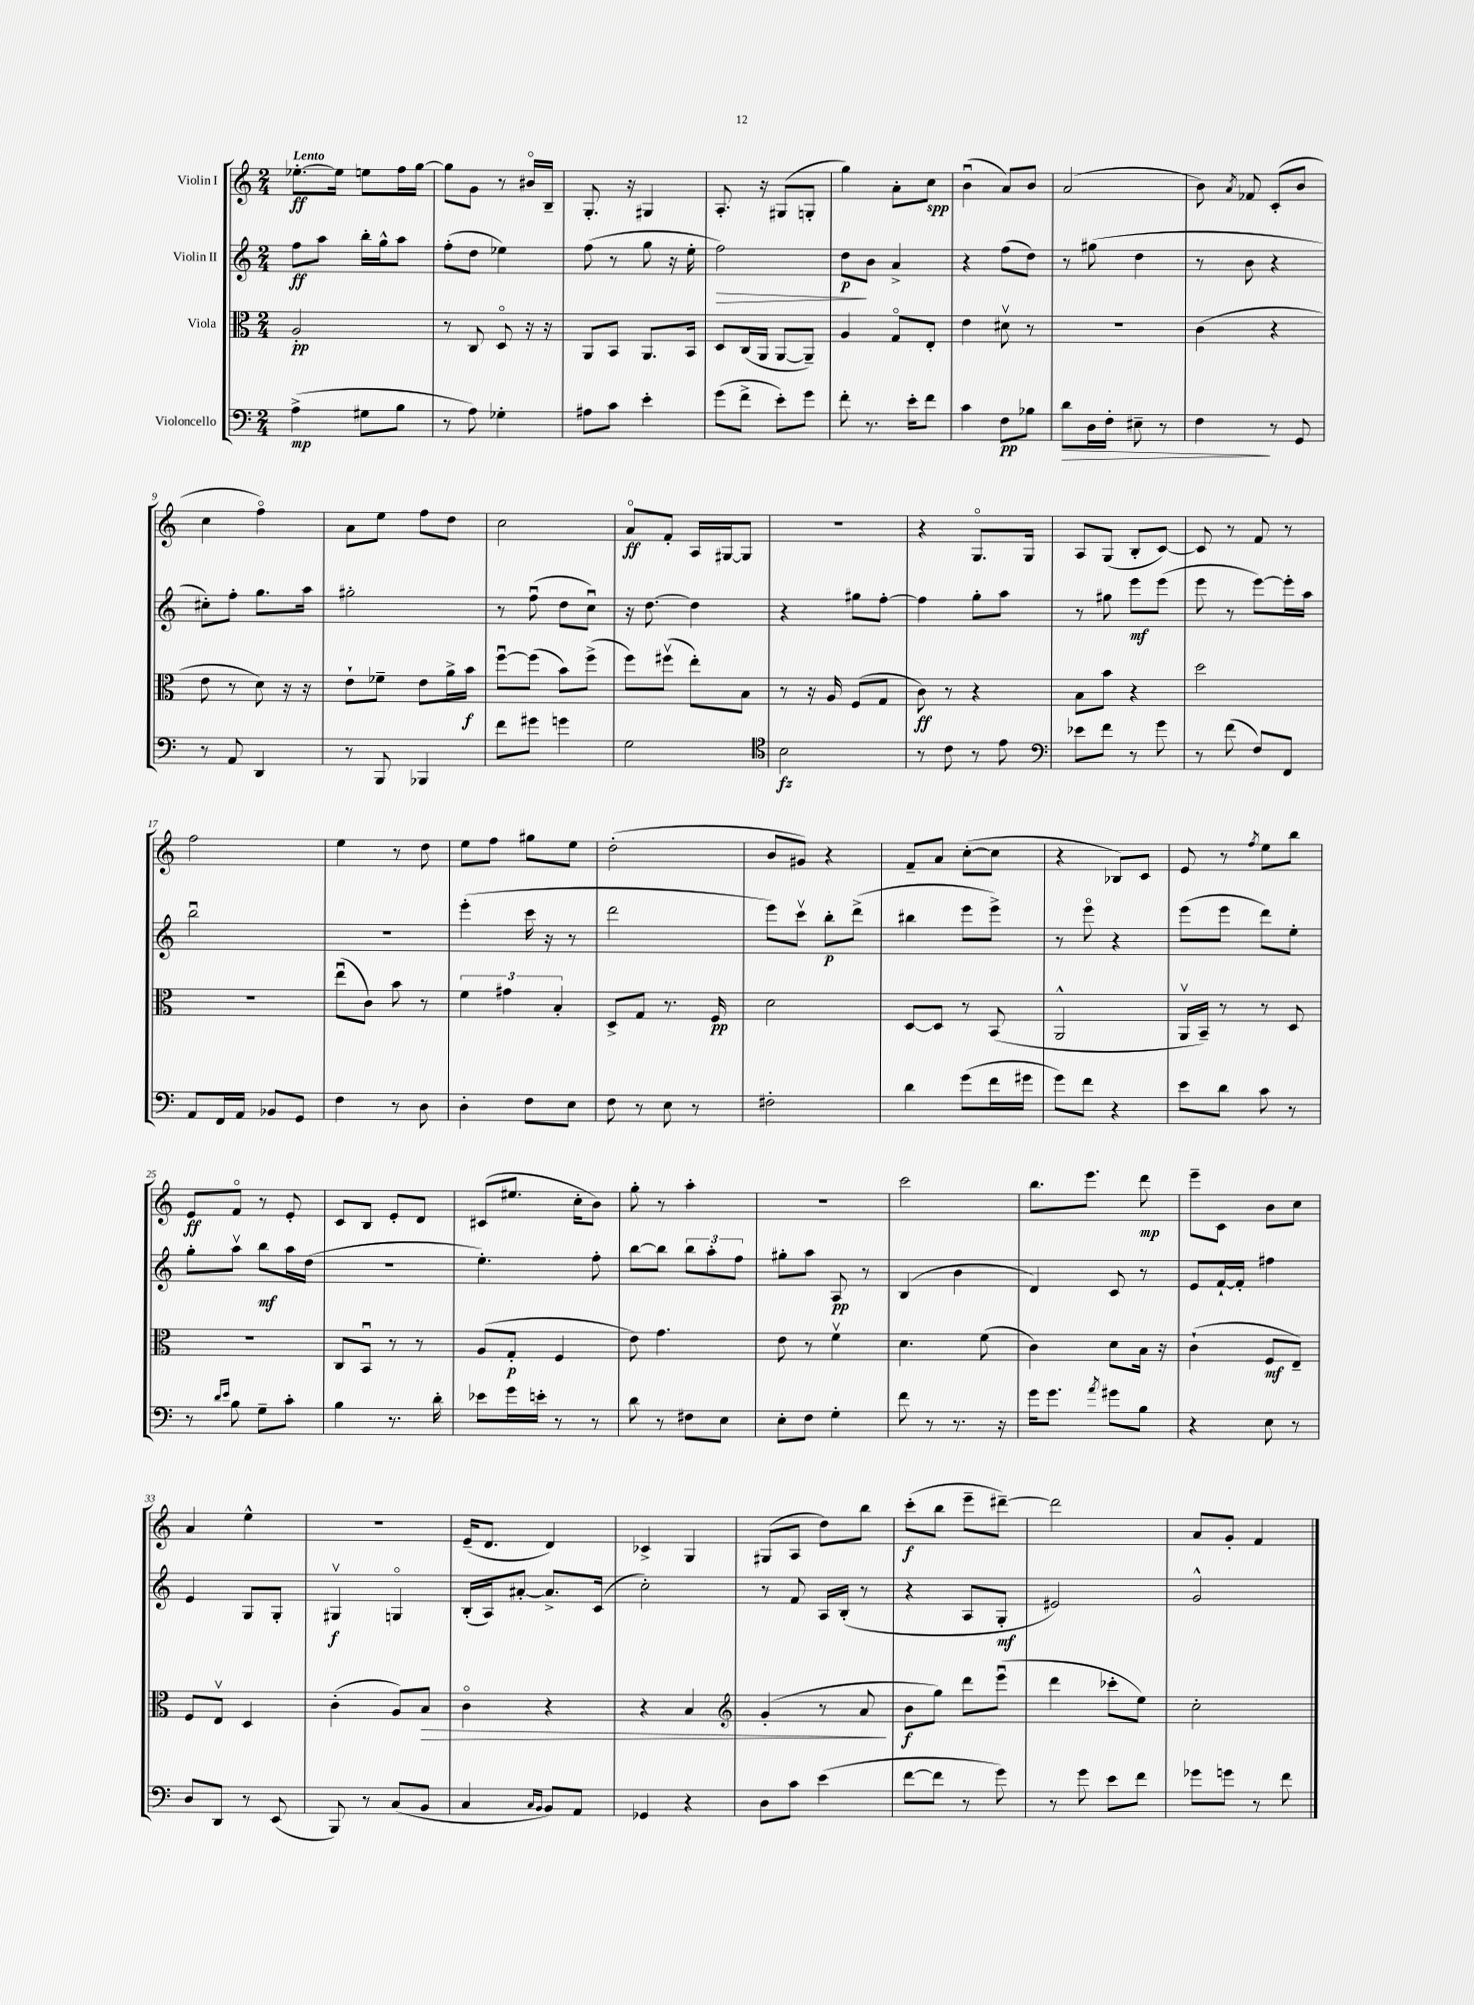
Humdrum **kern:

**kern	**dynam	**kern	**dynam	**kern	**dynam	**kern	**dynam
*part4	*part4	*part3	*part3	*part2	*part2	*part1	*part1
*staff4	*staff4	*staff3	*staff3	*staff2	*staff2	*staff1	*staff1
*I"Violoncello	*	*I"Viola	*	*I"Violin II	*	*I"Violin I	*
*clefF4	*	*clefC3	*	*clefG2	*	*clefG2	*
*k[]	*	*k[]	*	*k[]	*	*k[]	*
*M2/4	*	*M2/4	*	*M2/4	*	*M2/4	*
=1	=1	=1	=1	=1	=1	=1	=1
!	!	!	!	!	!	!LO:TX:a:B:t=Lento	!
(4A^\	mp	2A'/	pp	8ff\L	ff	[8.ee-X'\L	ff
.	.	.	.	8aa\J	.	.	.
.	.	.	.	.	.	16ee-\Jk]	.
8G#X\L	.	.	.	16bb'\LL	.	8een\L	.
.	.	.	.	16gg^^\J	.	.	.
8B\J	.	.	.	8aa\J	.	16ff\L	.
.	.	.	.	.	.	[16gg\JJ	.
=2	=2	=2	=2	=2	=2	=2	=2
8r	.	8r	.	(8ff'\L	.	8gg\L]	.
8A\)	.	8C/	.	8dd\J	.	8g\J	.
4G-X'\	.	8D/	.	4ee-X\)	.	8r	.
.	.	16r	.	.	.	16b#X/LL	.
.	.	16r	.	.	.	16B~/JJ	.
=3	=3	=3	=3	=3	=3	=3	=3
8A#X\L	.	8AA/L	.	(8ff\	.	8.G'/	.
8c\J	.	8BB/J	.	8r	.	.	.
.	.	.	.	.	.	16r	.
4e'\	.	8.AA/L	.	8gg\	.	4G#X/	.
.	.	.	.	16r	.	.	.
.	.	16BB/Jk	.	16ee'\	.	.	.
=4	=4	=4	=4	=4	=4	=4	=4
!	!	!	!	!	!LO:HP:b	!	!
(8g\L	.	8D/L	.	2ff\)	>	8.A'/	.
8f^\J	.	(16C/L	.	.	.	.	.
.	.	16AA/JJ	.	.	.	16r	.
8e'\L)	.	[8AA/L	.	.	.	(8G#X/L	.
8g\J	.	8AA~/J])	.	.	.	8Gn'/J	.
=5	=5	=5	=5	=5	=5	=5	=5
8f'\	.	4A/	.	8dd\L	p	4gg\)	.
8.r	.	.	.	8b\J	]	.	.
.	.	8G/L	.	4a^/	.	8a'\L	.
16e'\KL	.	.	.	.	.	.	.
8f\J	.	8E'/J	.	.	.	8cc\J	spp
=6	=6	=6	=6	=6	=6	=6	=6
4c\	.	4e\	.	4r	.	(4bu\	.
8F\L	pp	8d#Xv\	.	(8ff\L	.	8a/L)	.
8B-X\J	.	8r	.	8dd\J)	.	8b/J	.
=7	=7	=7	=7	=7	=7	=7	=7
!	!LO:HP:b	!	!	!	!	!	!
8d\L	>	2r	.	8r	.	(2a/	.
16D\L	.	.	.	(8gg#X\	.	.	.
16F'\JJ	.	.	.	.	.	.	.
8E#X~\	.	.	.	4dd\	.	.	.
8r	.	.	.	.	.	.	.
=8	=8	=8	=8	=8	=8	=8	=8
4F\	.	(4c\	.	8r	.	8b\)	.
.	.	.	.	.	.	8qa/	.
.	.	.	.	8b\	.	8f-X/	.
8r	]	4r	.	4r	.	(8c'/L	.
8GG/	.	.	.	.	.	8b/J	.
!!LO:LB:g=z
=9	=9	=9	=9	=9	=9	=9	=9
8r	.	8e\	.	8cc#X'\L)	.	4cc\	.
8AA/	.	8r	.	8ff'\J	.	.	.
4DD/	.	8d\)	.	8.gg\L	.	4ff\)	.
.	.	16r	.	.	.	.	.
.	.	16r	.	16aa\Jk	.	.	.
=10	=10	=10	=10	=10	=10	=10	=10
8r	.	8e`\L	.	2gg#X'\	.	8a\L	.
8BBB/	.	8f-X~\J	.	.	.	8ee\J	.
4BBB-X/	.	8e\L	.	.	.	8ff\L	.
.	.	16a^\L	.	.	.	8dd\J	.
.	.	16b\JJ	f	.	.	.	.
=11	=11	=11	=11	=11	=11	=11	=11
8f\L	.	[8ffu\L	.	8r	.	2cc\	.
8g#X\J	.	(8ff\J]	.	(8ffu\	.	.	.
4gn\	.	8b\L)	.	8dd\L	.	.	.
.	.	(8ff^\J	.	8ccu\J)	.	.	.
=12	=12	=12	=12	=12	=12	=12	=12
2G\	.	8ff\L)	.	16r	.	8a/L	ff
.	.	.	.	[8.dd\	.	.	.
.	.	(8ff#Xv\J	.	.	.	8f'/J	.
.	.	8ee'\L)	.	4dd\]	.	16A/LL	.
.	.	.	.	.	.	[16G#X/J	.
.	.	8B\J	.	.	.	8G#/J]	.
=13	=13	=13	=13	=13	=13	=13	=13
*clefC4	*	*	*	*	*	*	*
2B\	fz	8r	.	4r	.	2r	.
.	.	16r	.	.	.	.	.
.	.	16A/	.	.	.	.	.
.	.	(8F/L	.	8gg#X\L	.	.	.
.	.	8G/J	.	[8ff'\J	.	.	.
=14	=14	=14	=14	=14	=14	=14	=14
8r	.	8c\)	ff	4ff\]	.	4r	.
8c\	.	8r	.	.	.	.	.
8r	.	4r	.	8gg'\L	.	8.G/L	.
8e\	.	.	.	8aa\J	.	.	.
.	.	.	.	.	.	16G/Jk	.
=15	=15	=15	=15	=15	=15	=15	=15
*clefF4	*	*	*	*	*	*	*
8e-X\L	.	8B\L	.	8r	.	8A/L	.
8f\J	.	8b\J	.	8gg#X\	.	(8G/J	.
8r	.	4r	.	8eee\L	mf	8B'/L	.
8g\	.	.	.	(8eee\J	.	[8c/J)	.
=16	=16	=16	=16	=16	=16	=16	=16
8r	.	2dd\	.	8eee\	.	8c/]	.
(8f\	.	.	.	8r	.	8r	.
8F/L)	.	.	.	[8eee\L)	.	8f/	.
8FF/J	.	.	.	16eee'\L]	.	8r	.
.	.	.	.	16aa\JJ	.	.	.
!!LO:LB:g=z
=17	=17	=17	=17	=17	=17	=17	=17
8AA/L	.	2r	.	2bbu\	.	2ff\	.
16FF/L	.	.	.	.	.	.	.
16AA/JJ	.	.	.	.	.	.	.
8BB-X/L	.	.	.	.	.	.	.
8GG/J	.	.	.	.	.	.	.
=18	=18	=18	=18	=18	=18	=18	=18
4F\	.	(8eeu\L	.	2r	.	4ee\	.
.	.	8c\J)	.	.	.	.	.
8r	.	8b\	.	.	.	8r	.
8D\	.	8r	.	.	.	8dd\	.
=19	=19	=19	=19	=19	=19	=19	=19
4D'\	.	6f\	.	(4eee'\	.	8ee\L	.
.	.	.	.	.	.	8ff\J	.
.	.	6g#X\	.	.	.	.	.
8F\L	.	.	.	16ccc\	.	8gg#X\L	.
.	.	.	.	16r	.	.	.
.	.	6B'/	.	.	.	.	.
8E\J	.	.	.	8r	.	8ee\J	.
=20	=20	=20	=20	=20	=20	=20	=20
8F\	.	8D^/L	.	2ddd\	.	(2dd'\	.
8r	.	8G/J	.	.	.	.	.
8E\	.	8.r	.	.	.	.	.
8r	.	.	.	.	.	.	.
.	.	16F/	pp	.	.	.	.
=21	=21	=21	=21	=21	=21	=21	=21
2F#X'\	.	2d\	.	8eee\L)	.	8b/L	.
.	.	.	.	8cccv\J	.	8g#X/J)	.
.	.	.	.	8bb'\L	p	4r	.
.	.	.	.	(8ddd^\J	.	.	.
=22	=22	=22	=22	=22	=22	=22	=22
4d\	.	[8D/L	.	4bb#X\	.	8f~/L	.
.	.	8D/J]	.	.	.	8a/J	.
(8g\L	.	8r	.	8eee\L	.	([8cc'\L	.
16f\L	.	(8BB/	.	8eee^\J)	.	8cc\J]	.
16g#X\JJ	.	.	.	.	.	.	.
=23	=23	=23	=23	=23	=23	=23	=23
8g\L)	.	2AA^^/	.	8r	.	4r	.
8f\J	.	.	.	8eee\	.	.	.
4r	.	.	.	4r	.	8B-X/L)	.
.	.	.	.	.	.	8c/J	.
=24	=24	=24	=24	=24	=24	=24	=24
8e\L	.	16AAv/LL	.	(8eee\L	.	8e/	.
.	.	16BB~/JJ)	.	.	.	.	.
8d\J	.	8r	.	8eee\J	.	8r	.
.	.	.	.	.	.	8qff/	.
8c\	.	8r	.	8ddd\L)	.	8ee\L	.
8r	.	8D/	.	8ee'\J	.	8bb\J	.
!!LO:LB:g=z
=25	=25	=25	=25	=25	=25	=25	=25
8r	.	2r	.	8gg'\L	.	8e/L	ff
16qqd/LL	.	.	.	.	.	.	.
16qqe/JJ	.	.	.	.	.	.	.
8B\	.	.	.	8aav\J	.	8f/J	.
8G~\L	.	.	.	8bb\L	mf	8r	.
8c'\J	.	.	.	16aa\L	.	8e'/	.
.	.	.	.	(16dd\JJ	.	.	.
=26	=26	=26	=26	=26	=26	=26	=26
4B\	.	8C/L	.	2r	.	8c/L	.
.	.	8BBu/J	.	.	.	8B/J	.
8.r	.	8r	.	.	.	8e'/L	.
.	.	8r	.	.	.	8d/J	.
16d'\	.	.	.	.	.	.	.
=27	=27	=27	=27	=27	=27	=27	=27
8e-X\L	.	(8A/L	.	4.ee'\)	.	(8c#X/L	.
16g\L	.	8G'/J	p	.	.	8.ee#X/J	.
16en'\JJ	.	.	.	.	.	.	.
8r	.	4F/	.	.	.	.	.
.	.	.	.	.	.	16cc'\KL	.
8r	.	.	.	8ff'\	.	8b\J)	.
=28	=28	=28	=28	=28	=28	=28	=28
8d\	.	8e\)	.	[8bb\L	.	8gg'\	.
8r	.	4.g\	.	8bb\J]	.	8r	.
8F#X\L	.	.	.	12bb\L	.	4aa'\	.
.	.	.	.	12aa'\	.	.	.
8E\J	.	.	.	.	.	.	.
.	.	.	.	12ff\J	.	.	.
=29	=29	=29	=29	=29	=29	=29	=29
8E'\L	.	8e\	.	8gg#X'\L	.	2r	.
8F\J	.	8r	.	8aa\J	.	.	.
4G'\	.	4fv\	.	8A/	pp	.	.
.	.	.	.	8r	.	.	.
=30	=30	=30	=30	=30	=30	=30	=30
8f\	.	4.d\	.	(4B/	.	2ccc\	.
8r	.	.	.	.	.	.	.
8.r	.	.	.	4b\	.	.	.
.	.	(8f\	.	.	.	.	.
16r	.	.	.	.	.	.	.
=31	=31	=31	=31	=31	=31	=31	=31
16g\KL	.	4c\)	.	4d/)	.	8.bb\L	.
8.g\J	.	.	.	.	.	.	.
.	.	.	.	.	.	8.eee\J	.
8qa/	.	.	.	.	.	.	.
8g#X\L	.	8d\L	.	8c/	.	.	.
8B\J	.	16B\Jk	.	8r	.	8ddd\	mp
.	.	16r	.	.	.	.	.
=32	=32	=32	=32	=32	=32	=32	=32
4r	.	(4c`\	.	8e/L	.	8eee~\L	.
.	.	.	.	[16f`/L	.	8c\J	.
.	.	.	.	16f'/JJ]	.	.	.
8E\	.	8F/L	mf	4ff#X\	.	8b\L	.
8r	.	8E~/J)	.	.	.	8cc\J	.
!!LO:LB:g=z
=33	=33	=33	=33	=33	=33	=33	=33
8D/L	.	8F/L	.	4e/	.	4a/	.
8DD/J	.	8Ev/J	.	.	.	.	.
8r	.	4D/	.	8G/L	.	4ee^^\	.
(8EE/	.	.	.	8G'/J	.	.	.
=34	=34	=34	=34	=34	=34	=34	=34
8BBB/)	.	(4c'\	.	4G#Xv/	f	2r	.
8r	.	.	.	.	.	.	.
(8C/L	.	8A/L)	.	4Gn/	.	.	.
!	!	!	!LO:HP:b	!	!	!	!
8BB/J	.	8B/J	>	.	.	.	.
=35	=35	=35	=35	=35	=35	=35	=35
4C/	.	4c\	.	(16B'/LL	.	(16e~/KL	.
.	.	.	.	16A/J)	.	8.d/J	.
.	.	.	.	[8a#X'/J	.	.	.
16qqC/LL	.	.	.	.	.	.	.
16qqBB/JJ	.	.	.	.	.	.	.
8BB/L)	.	4r	.	8.a#^/L]	.	4d/)	.
8AA/J	.	.	.	.	.	.	.
.	.	.	.	(16c/Jk	.	.	.
=36	=36	=36	=36	=36	=36	=36	=36
4GG-X/	.	4r	.	2cc'\)	.	4c-X^/	.
4r	.	4B/	.	.	.	4G/	.
=37	=37	=37	=37	=37	=37	=37	=37
*	*	*clefG2	*	*	*	*	*
8D\L	.	(4g'/	.	8r	.	(8G#X/L	.
8c\J	.	.	.	8f/	.	8A/J	.
(4e\	.	8r	.	16A/LL	.	8dd\L)	.
.	.	.	.	(16B'/JJ	.	.	.
.	.	8a/	.	8r	.	8bb\J	.
.	.	.	]	.	.	.	.
=38	=38	=38	=38	=38	=38	=38	=38
[8f\L	.	8b\L	f	4r	.	(8ccc'\L	f
8f\J]	.	8gg\J)	.	.	.	8bb\J	.
8r	.	8ddd\L	.	8A/L	.	8eee~\L	.
8g\)	.	(8eeeu\J	.	8G'/J	mf	[8ddd#X~\J)	.
=39	=39	=39	=39	=39	=39	=39	=39
8r	.	4ddd\	.	2e#X/)	.	2ddd#\]	.
8g\	.	.	.	.	.	.	.
8e\L	.	8ccc-X'\L	.	.	.	.	.
8f\J	.	8ee\J)	.	.	.	.	.
=40	=40	=40	=40	=40	=40	=40	=40
8g-X\L	.	2cc'\	.	2g^^/	.	8a/L	.
8gn\J	.	.	.	.	.	8g'/J	.
8r	.	.	.	.	.	4f/	.
8f\	.	.	.	.	.	.	.
==	==	==	==	==	==	==	==
*-	*-	*-	*-	*-	*-	*-	*-
